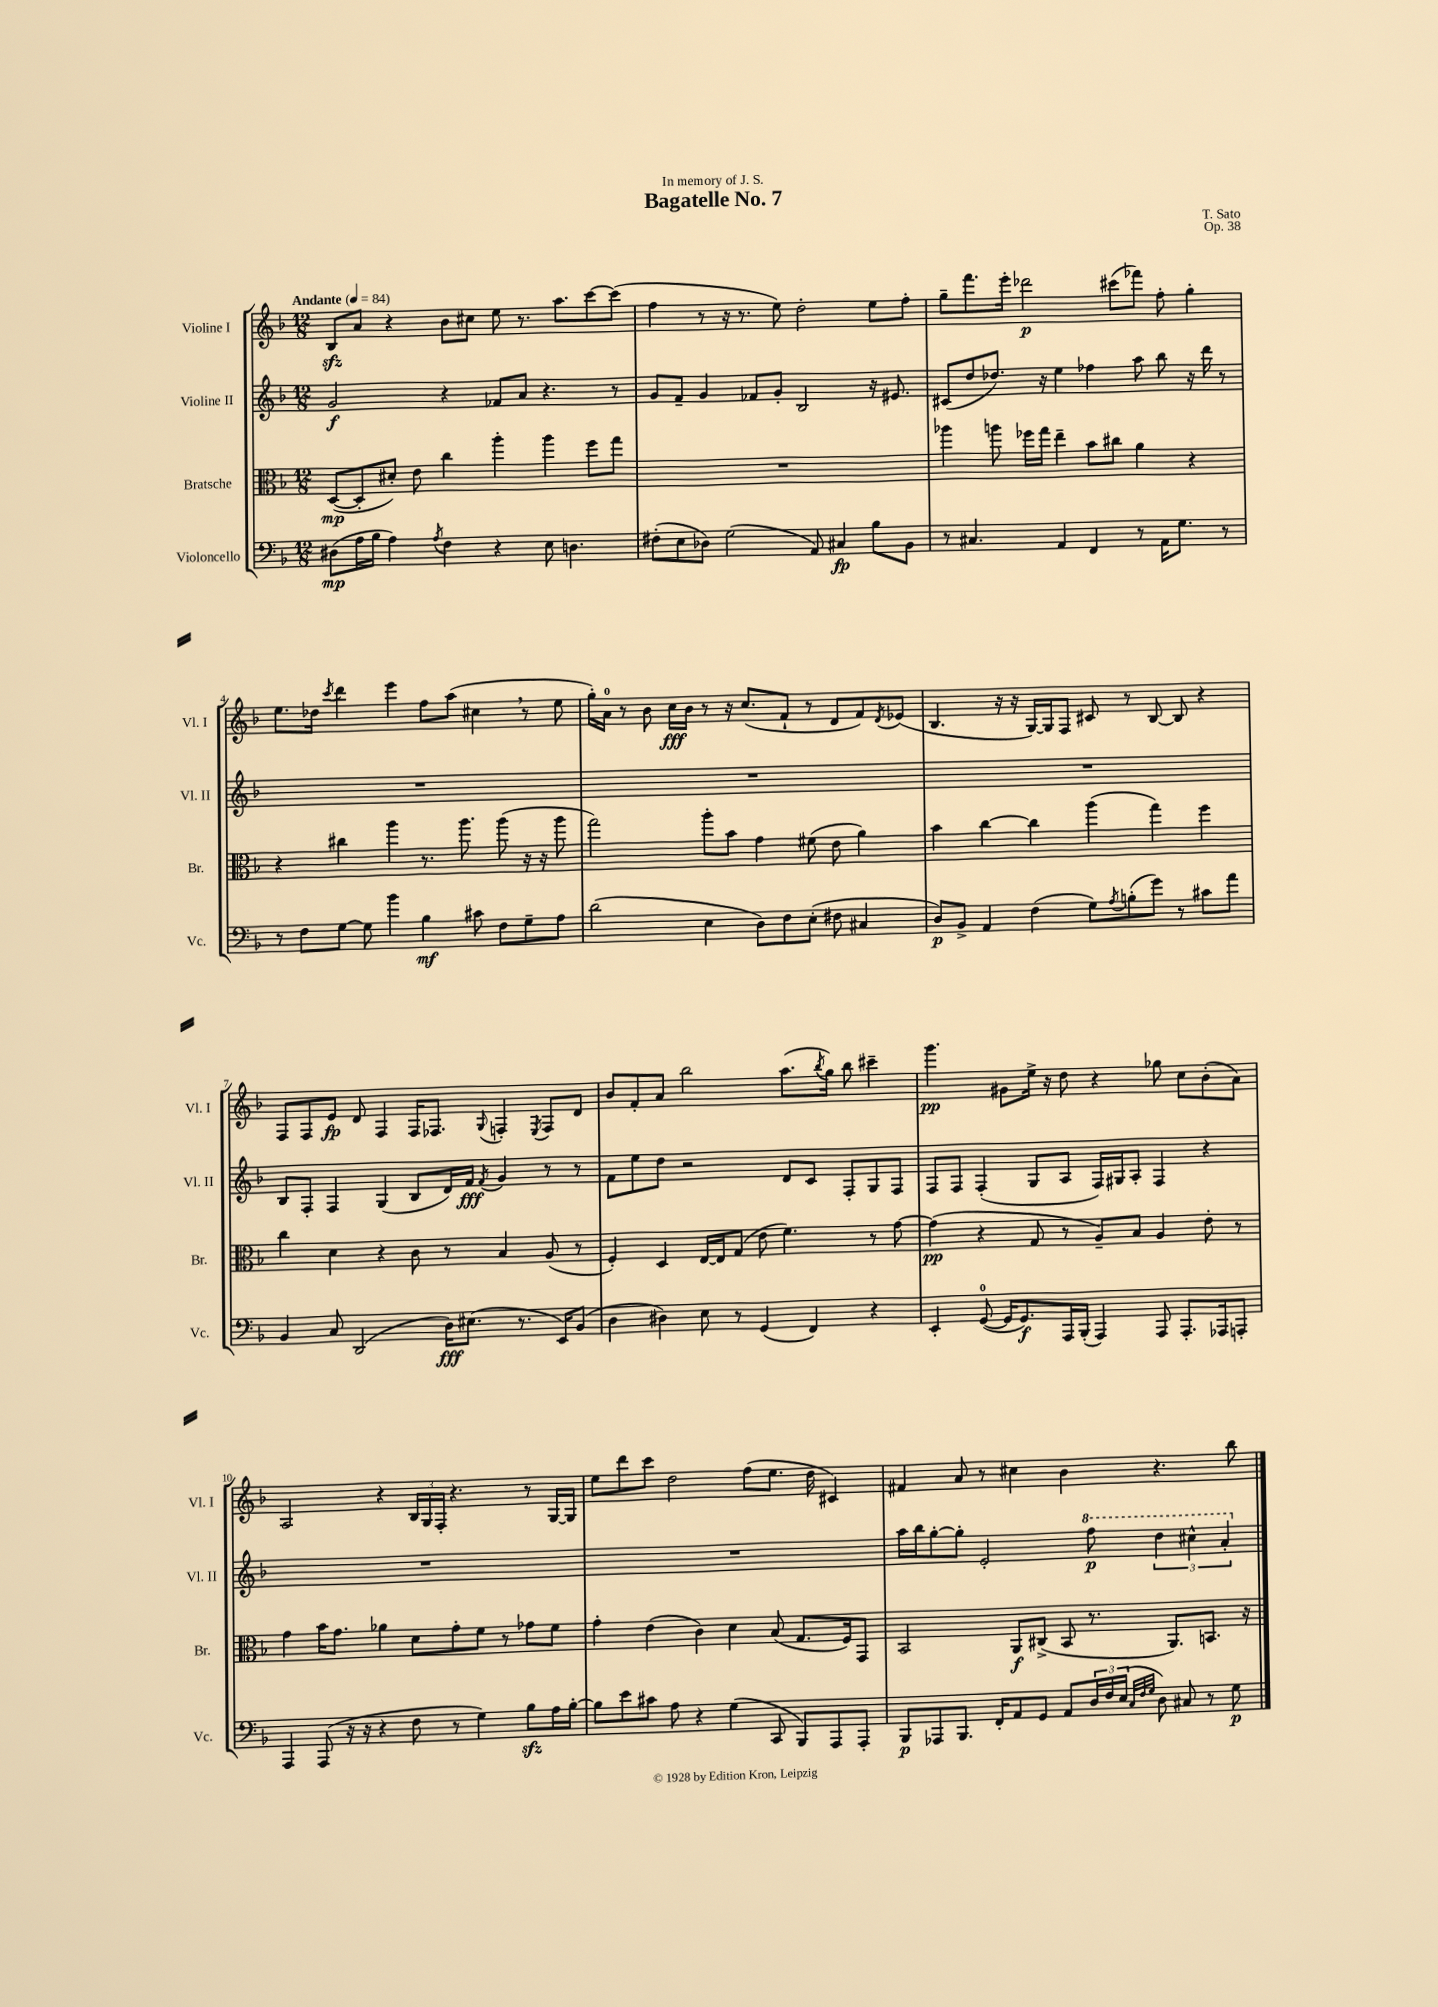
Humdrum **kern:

**kern	**dynam	**kern	**dynam	**kern	**dynam	**kern	**dynam
*part4	*part4	*part3	*part3	*part2	*part2	*part1	*part1
*staff4	*staff4	*staff3	*staff3	*staff2	*staff2	*staff1	*staff1
*I"Violoncello	*	*I"Bratsche	*	*I"Violine II	*	*I"Violine I	*
*I'Vc.	*	*I'Br.	*	*I'Vl. II	*	*I'Vl. I	*
*clefF4	*	*clefC3	*	*clefG2	*	*clefG2	*
*k[b-]	*	*k[b-]	*	*k[b-]	*	*k[b-]	*
*M12/8	*	*M12/8	*	*M12/8	*	*M12/8	*
*MM84	*	*MM84	*	*MM84	*	*MM84	*
=1	=1	=1	=1	=1	=1	=1	=1
!	!	!	!	!	!	!LO:TX:a:B:t=Andante	!
(8D#X\L	mp	([8D/L	mp	2g/	f	8B-zz/L	.
16A\L	.	8D'/]	.	.	.	8a/J	.
16B-\JJ	.	.	.	.	.	.	.
4A\)	.	8d#X'/J)	.	.	.	4r	.
.	.	8e\	.	.	.	.	.
8qA/	.	.	.	.	.	.	.
4F\	.	4cc\	.	4r	.	8b-\L	.
.	.	.	.	.	.	8cc#X\J	.
4r	.	4aa'\	.	8f-X/L	.	8ee\	.
.	.	.	.	8a/J	.	8.r	.
8E\	.	4aa\	.	4.r	.	.	.
.	.	.	.	.	.	8.aa\L	.
4.Dn\	.	.	.	.	.	.	.
.	.	8ff\L	.	.	.	[8ccc\	.
.	.	8gg\J	.	8r	.	(8ccc\J]	.
=2	=2	=2	=2	=2	=2	=2	=2
(8F#X'\L	.	1.r	.	8g/L	.	4ff\	.
8E\	.	.	.	8f~/J	.	.	.
8D-X\J)	.	.	.	4g/	.	8r	.
(2G\	.	.	.	.	.	16r	.
.	.	.	.	.	.	8.r	.
.	.	.	.	8f-X/L	.	.	.
.	.	.	.	8g'/J	.	8ee\)	.
.	.	.	.	2B-/	.	2dd'\	.
8AA/)	.	.	.	.	.	.	.
4C#X/	fp	.	.	.	.	.	.
8B-\L	.	.	.	16r	.	8ee\L	.
.	.	.	.	8.e#X/	.	.	.
8BB-\J	.	.	.	.	.	8ff'\J	.
=3	=3	=3	=3	=3	=3	=3	=3
8r	.	4aa-X\	.	(8c#X/L	.	8gg~\L	.
4.C#X/	.	.	.	8dd/	.	8.fff\	.
.	.	8aan\	.	8.dd-X/J)	.	.	.
.	.	.	.	.	.	16eee'\Jk	.
.	.	16ff-X\LL	.	.	.	2ddd-X\	p
.	.	16gg\JJ	.	16r	.	.	.
4AA/	.	4ee~\	.	4ee\	.	.	.
4FF/	.	8b-\L	.	4ff-X\	.	.	.
.	.	8cc#X\J	.	.	.	(8ccc#X\L	.
8r	.	4a\	.	8aa\	.	8fff-X\J)	.
16AA\KL	.	.	.	8bb-\	.	8ff'\	.
8.G\J	.	.	.	.	.	.	.
.	.	4r	.	16r	.	4gg'\	.
.	.	.	.	16ddd\	.	.	.
8r	.	.	.	8r	.	.	.
!!LO:LB:g=z
=4	=4	=4	=4	=4	=4	=4	=4
8r	.	4r	.	1.r	.	8.ee\L	.
8F\L	.	.	.	.	.	.	.
.	.	.	.	.	.	16dd-X\Jk	.
.	.	.	.	.	.	8qccc/	.
[8G\J	.	4cc#X\	.	.	.	4ddd\	.
8G\]	.	.	.	.	.	.	.
4b-\	.	4aa\	.	.	.	4eee\	.
4B-\	mf	8.r	.	.	.	8ff\L	.
.	.	.	.	.	.	(8aa\J	.
.	.	8.aa\	.	.	.	.	.
8c#X\	.	.	.	.	.	4cc#X,\	.
8F\L	.	(8aa\	.	.	.	.	.
8G~\	.	16r	.	.	.	8r	.
.	.	16r	.	.	.	.	.
8A\J	.	8aa\	.	.	.	8ee\	.
=5	=5	=5	=5	=5	=5	=5	=5
(2d\	.	2gg\)	.	1.r	.	16gg'\LL)	.
.	.	.	.	.	.	16a\JJ	.
.	.	.	.	.	.	8r	.
.	.	.	.	.	.	8b-\	.
.	.	.	.	.	.	16cc\LL	fff
.	.	.	.	.	.	16b-\JJ	.
4E\	.	8aa'\L	.	.	.	8r	.
.	.	8b-\J	.	.	.	16r	.
.	.	.	.	.	.	(8.cc/L	.
8D\L)	.	4g\	.	.	.	.	.
8F\	.	.	.	.	.	8f`/J	.
(8E'\J	.	(8f#X\	.	.	.	8r	.
8F#X\	.	8e\	.	.	.	8d/L	.
4C#X/	.	4a\)	.	.	.	8f/)	.
.	.	.	.	.	.	8qd/	.
.	.	.	.	.	.	(8e-X/J	.
=6	=6	=6	=6	=6	=6	=6	=6
8D/L)	p	4b-\	.	1.r	.	4.B-/	.
8BB-^/J	.	.	.	.	.	.	.
4AA/	.	[4cc\	.	.	.	.	.
.	.	.	.	.	.	16r	.
.	.	.	.	.	.	16r	.
(4F\	.	4cc\]	.	.	.	[16G/LL)	.
.	.	.	.	.	.	16G/J]	.
.	.	.	.	.	.	8F/J	.
8G\L)	.	(4aa\	.	.	.	8c#X/	.
8qA/	.	.	.	.	.	.	.
(8Bn'\	.	.	.	.	.	8r	.
8g\J)	.	4gg\)	.	.	.	[8B-/	.
8r	.	.	.	.	.	8B-/]	.
8c#X\L	.	4ff\	.	.	.	4r	.
8a\J	.	.	.	.	.	.	.
!!LO:LB:g=z
=7	=7	=7	=7	=7	=7	=7	=7
4BB-/	.	4cc\	.	8B-/L	.	8F/L	.
.	.	.	.	8F'/J	.	8F/	.
8C/	.	4d\	.	4F/	.	8e/J	fp
(2DD/	.	.	.	.	.	8d/	.
.	.	4r	.	(4G/	.	4F/	.
.	.	8c\	.	8B-/L	.	16F/KL	.
.	.	.	.	.	.	8.F-X/J	.
16D\KL)	fff	8r	.	16d/L)	.	.	.
(8.E#X\J	.	.	.	16f/JJ	fff	.	.
.	.	.	.	8qf/	.	8qqG/	.
.	.	4B-/	.	4g/	.	4Fn'/	.
8.r	.	.	.	.	.	.	.
.	.	.	.	.	.	8qE/	.
.	.	(8A/	.	8r	.	8F/L	.
16EE/KL)	.	.	.	.	.	.	.
(8BB-/J	.	8r	.	8r	.	8d/J	.
=8	=8	=8	=8	=8	=8	=8	=8
4D\	.	4F'/)	.	8f\L	.	8b-/L	.
.	.	.	.	8ee\	.	8f'/	.
4D#X\)	.	4D/	.	8dd\J	.	8a/J	.
.	.	.	.	2r	.	2bb-\	.
8E\	.	[16E/LL	.	.	.	.	.
.	.	16E/J]	.	.	.	.	.
8r	.	(8G/J	.	.	.	.	.
(4GG/	.	8e\	.	.	.	.	.
.	.	4.f\)	.	8d/L	.	(8.aa\L	.
4FF/)	.	.	.	8c/J	.	.	.
.	.	.	.	.	.	8qbb-/	.
.	.	.	.	.	.	16gg\Jk)	.
.	.	.	.	8F'/L	.	8bb-\	.
4r	.	8r	.	8G/	.	4ccc#X~\	.
.	.	[8g\	.	8F/J	.	.	.
=9	=9	=9	=9	=9	=9	=9	=9
4EE'/	.	(4g\]	pp	8F/L	.	4.ggg\	pp
.	.	.	.	8F/J	.	.	.
([8GG/	.	4r	.	(4F'/	.	.	.
16GG/KL]	.	.	.	.	.	8g#X\L	.
8.GG/)	f	.	.	.	.	.	.
.	.	8G/	.	8G/L	.	16ee^\Jk	.
.	.	.	.	.	.	16r	.
16AAA/L	.	8r	.	8A/J	.	8dd\	.
(16BBB-'/JJ	.	.	.	.	.	.	.
4AAA/)	.	8A~/L)	.	16F/LL)	.	4r	.
.	.	.	.	16G#X/J	.	.	.
.	.	8B-/J	.	8A'/J	.	.	.
8AAA/	.	4A/	.	4F/	.	8gg-X\	.
8.AAA'/L	.	.	.	.	.	8cc\L	.
.	.	8e'\	.	4r	.	(8b-'\	.
16AAA-X/k	.	.	.	.	.	.	.
8AAAn'/J	.	8r	.	.	.	8a\J)	.
!!LO:LB:g=z
=10	=10	=10	=10	=10	=10	=10	=10
4AAA/	.	4g\	.	1.r	.	2A/	.
(8AAA/	.	16b-\KL	.	.	.	.	.
.	.	8.g\J	.	.	.	.	.
16r	.	.	.	.	.	.	.
16r	.	.	.	.	.	.	.
4r	.	4a-X\	.	.	.	4r	.
8F\	.	8d\L	.	.	.	24B-/LL	.
.	.	.	.	.	.	24G/	.
.	.	.	.	.	.	24F'/JJ	.
8r	.	8g'\	.	.	.	4.r	.
4G\)	.	8f\J	.	.	.	.	.
.	.	8r	.	.	.	.	.
8B-zz\L	.	8g-X\L	.	.	.	8r	.
16A\L	.	8f\J	.	.	.	[16G/LL	.
[16B-'\JJ	.	.	.	.	.	16G/JJ]	.
=11	=11	=11	=11	=11	=11	=11	=11
8B-\L]	.	4g'\	.	1.r	.	8ee\L	.
8e\	.	.	.	.	.	8ddd\	.
8c#X\J	.	(4e\	.	.	.	8ccc\J	.
8A\	.	.	.	.	.	2dd\	.
4r	.	4c\)	.	.	.	.	.
(4G\	.	4d\	.	.	.	.	.
.	.	.	.	.	.	(8ff\L	.
8CC/	.	(8B-/	.	.	.	8.ee\J	.
8BBB-/L)	.	8.G/L	.	.	.	.	.
.	.	.	.	.	.	16dd\	.
8AAA/	.	.	.	.	.	4c#X/)	.
.	.	16F/k)	.	.	.	.	.
8AAA'/J	.	8GG/J	.	.	.	.	.
=12	=12	=12	=12	=12	=12	=12	=12
8BBB-/L	p	2BB-/	.	16aa\LL	.	4f#X/	.
.	.	.	.	16bb-\J	.	.	.
8AAA-X/	.	.	.	[8gg'\	.	.	.
8.BBB-/J	.	.	.	8gg'\J]	.	8a/	.
.	.	.	.	2e'/	.	8r	.
16FF'/KL	.	.	.	.	.	.	.
8AA/	.	8AA/L	f	.	.	4cc#X\	.
8GG/J	.	(8C#X^/J	.	.	.	.	.
8AA/L	.	8BB-/	.	.	.	4b-\	.
*	*	*	*	*8va	*	*	*
24D/L	.	8.r	.	8fff\	p	.	.
24F/	.	.	.	.	.	.	.
(24E/JJ	.	.	.	.	.	.	.
32qqC/LLL	.	.	.	.	.	.	.
32qqF/	.	.	.	.	.	.	.
32qqG/JJJ	.	.	.	.	.	.	.
8D\)	.	.	.	6ddd\	.	4.r	.
.	.	8.AA/L)	.	.	.	.	.
8C#X/	.	.	.	.	.	.	.
.	.	.	.	6ccc#X^^\	.	.	.
8r	.	8.BBn/J	.	.	.	.	.
.	.	.	.	6aa'/	.	.	.
8G\	p	.	.	.	.	8bb-\	.
.	.	16r	.	.	.	.	.
*	*	*	*	*X8va	*	*	*
==	==	==	==	==	==	==	==
*-	*-	*-	*-	*-	*-	*-	*-
